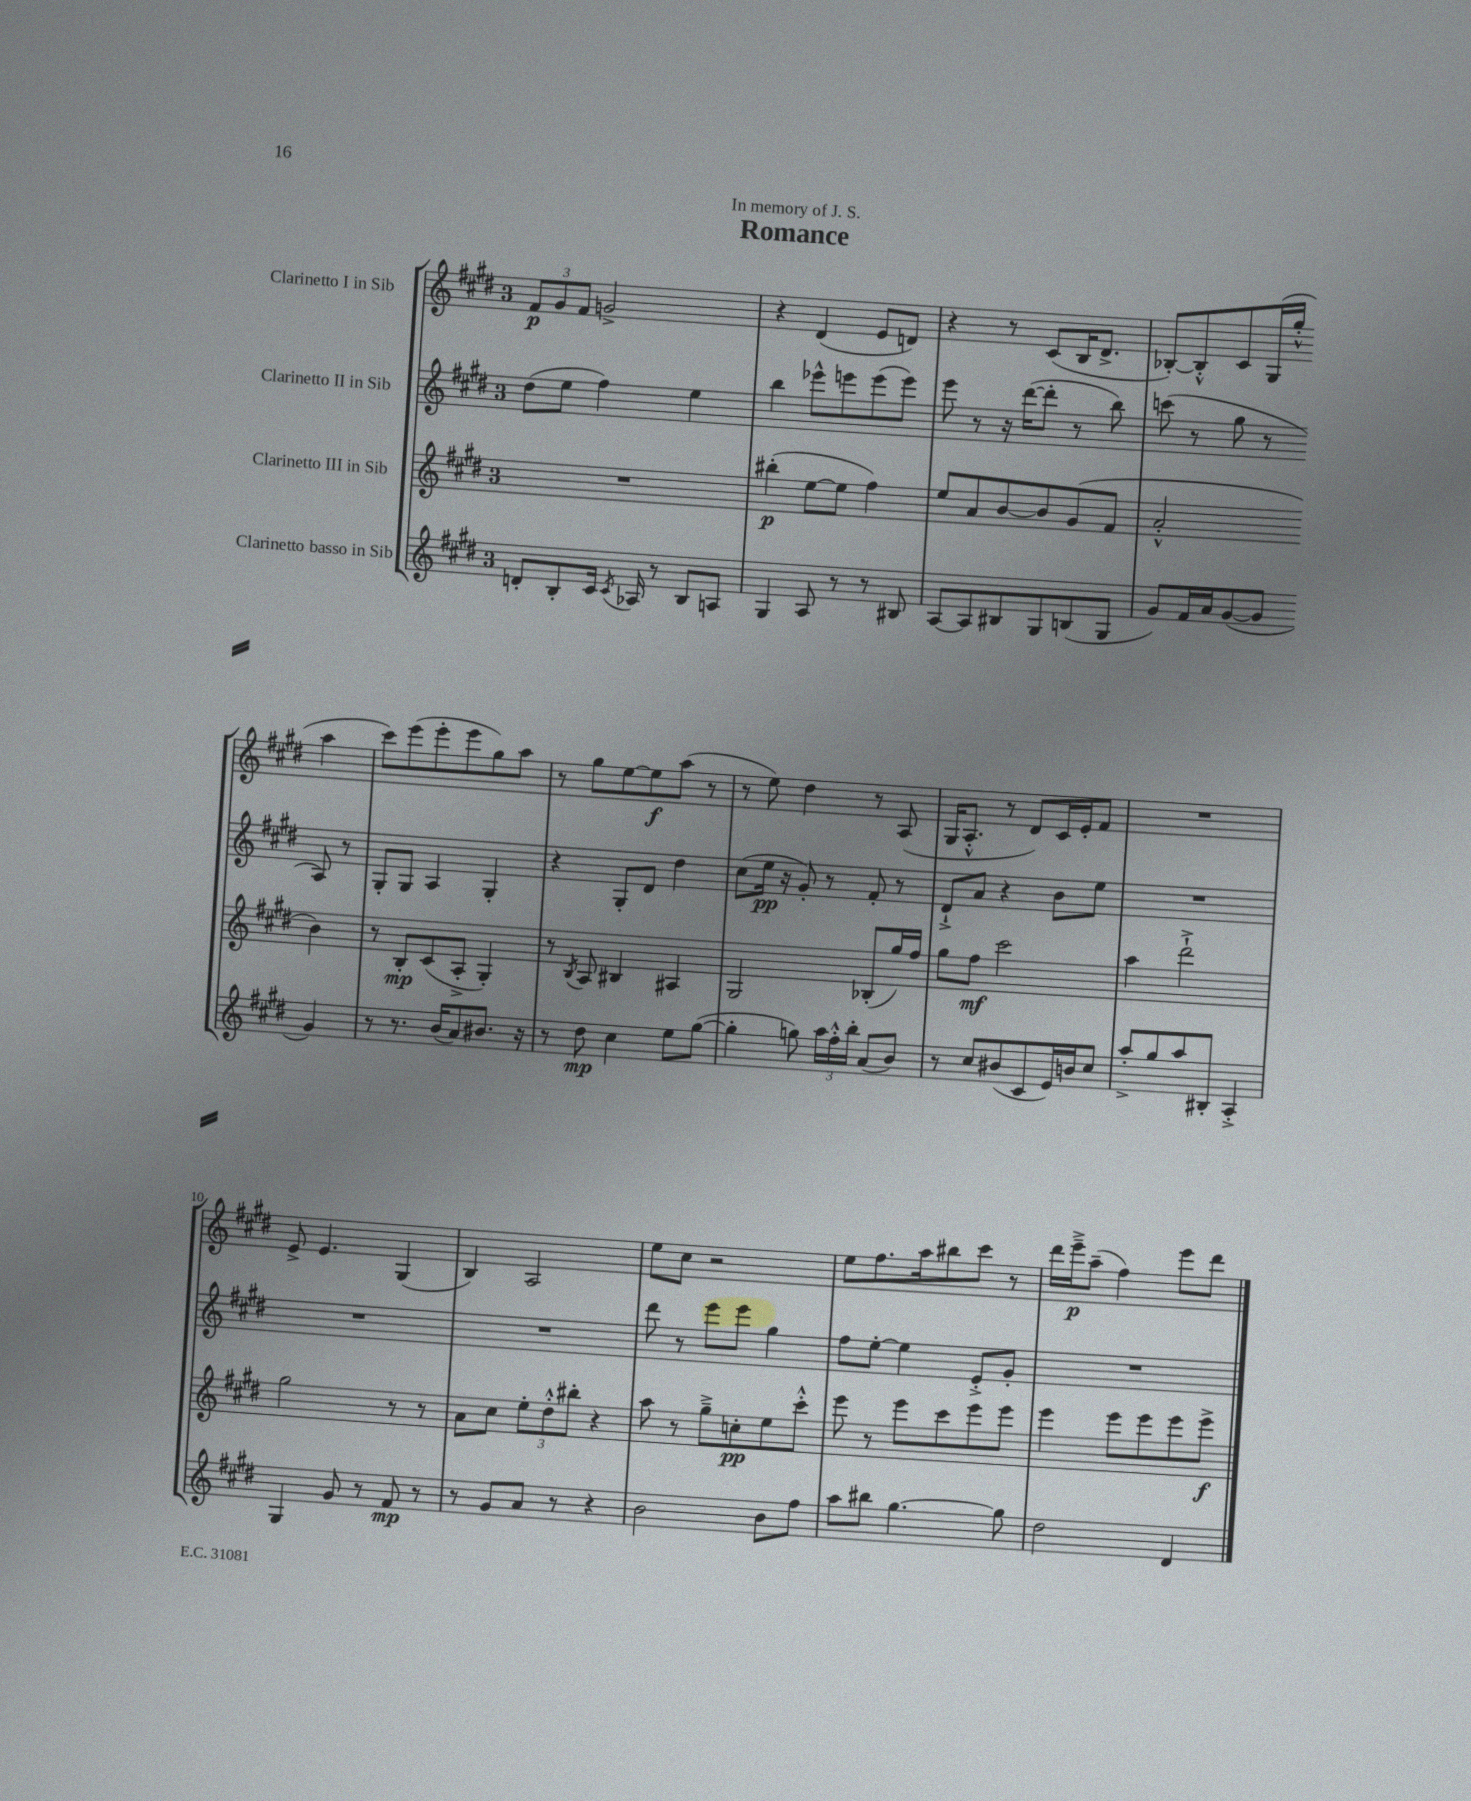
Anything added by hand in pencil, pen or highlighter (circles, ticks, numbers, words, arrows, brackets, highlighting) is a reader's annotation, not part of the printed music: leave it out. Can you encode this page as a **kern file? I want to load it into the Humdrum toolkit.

**kern	**kern	**kern	**kern
*staff4	*staff3	*staff2	*staff1
*clefG2	*clefG2	*clefG2	*clefG2
*k[f#c#g#d#]	*k[f#c#g#d#]	*k[f#c#g#d#]	*k[f#c#g#d#]
*M3/4	*M3/4	*M3/4	*M3/4
8d'/L	2.r	(8dd#\L	12f#/L
.	.	.	12g#/
8B'/	.	8ee\J	.
.	.	.	12f#/J
16c#/Jk	.	4ff#\)	2g^/
8qc#/	.	.	.
16A-/	.	.	.
8r	.	.	.
8B/L	.	4ee\	.
8A/J	.	.	.
=	=	=	=
4G#/	(4bb#'\	4bb\	4r
8A/	[8ee\L	8eee-^^\L	(4d#/
8r	8ee\]J	8eee\	.
8r	4ff#\)	(8eee\	8e/L
8B#/	.	8eee\J)	8d/J)
=	=	=	=
[8A/L	8ee/L	8eee\	4r
8A/]	8a/	8r	.
8B#/	[8b/	16r	8r
.	.	([16ddd#\LK	.
8G#/	8b/]	8ddd#'\]J	(8c#/L
(8B/	(8g#/	8r	16B/K
.	.	.	8.d#^/J
8G#/J	8f#/J	8bb\)	.
=	=	=	=
8g#/L)	2a'^^/	(8ccc\	[8B-'/L)
16f#/L	.	8r	8B-'^^/]
16a/J	.	.	.
([8g#/	.	8gg#\	8c#/
8g#/]J	.	8r	(16G#/L
.	.	.	16gg#'^^/JJ
4g#/)	4b\)	8A/)	4aa\
.	.	8r	.
=	=	=	=
8r	8r	8G#'/L	8ccc#\L)
8.r	8B'/L	8G#/J	(8eee\
.	(8c#/	4A/	8eee'\
(16b/LK	.	.	.
8a/)	8A'^/J	.	8eee\
8.b#/J	4G#'/)	4G#'/	8gg#\)
.	.	.	8aa\J
16r	.	.	.
=	=	=	=
8r	8r	4r	8r
.	8qB/	.	.
8dd#\	8A/	.	8gg#\L
4cc#\	4B#/	8G#'/L	[8ee\
.	.	8d#/J	8ee\]
8ee\L	4A#/	4dd#\	(8aa\J
([8gg#\J	.	.	8r
=	=	=	=
4gg#'\]	2G#/	(8cc#\L	8r
.	.	16ee\Jk	8ee\)
.	.	16r	.
8gg\)	.	8g#'/)	4dd#\
24aa\LL	.	8r	.
24ff#'^^\	.	.	.
24bb'\JJ	.	.	.
(8a/L	(8B-'/L	8f#'/	8r
8b/J)	16gg#/L)	8r	(8A/
.	16ff#/JJ	.	.
=	=	=	=
8r	8gg#\L	8d#`^/L	16G#/LK
.	.	.	8.A'^^/J
8cc#/L	8ff#\J	8a/J	.
(8b#/	2ccc#\	4r	8r
8c#/	.	.	8d#/L)
16e/L)	.	8b\L	16c#/L
16b/J	.	.	16e'/J
8cc#/J	.	8ee\J	8f#/J
=	=	=	=
8aa'^/L	4aa\	2.r	2.r
8gg#/	.	.	.
8aa/	2ddd#`^\	.	.
8B#'/J	.	.	.
4A'^/	.	.	.
=	=	=	=
4G#/	2gg#\	2.r	8e^/
.	.	.	4.e/
8g#/	.	.	.
8r	.	.	.
8f#/	8r	.	(4G#/
8r	8r	.	.
=	=	=	=
8r	8a\L	2.r	4B/)
8g#/L	8cc#\J	.	.
8a/J	12ee'\L	.	2A/
.	12dd#'^^\	.	.
8r	.	.	.
.	12bb#'\J	.	.
4r	4r	.	.
=	=	=	=
2b\	8aa\	8ddd#\	8ee\L
.	8r	8r	8cc#\J
.	8gg#~^\L	8eee\L	2r
.	8cc'\	8eee\J	.
8b\L	8ee\	4gg#\	.
8ff#\J	8ccc#'^^\J	.	.
=	=	=	=
8aa\L	8eee\	8ff#\L	8ee\L
8bb#\J	8r	[8ee'\J	8.ff#\
[4.gg#\	8eee\L	4ee\]	.
.	.	.	16aa\k
.	8ccc#\	.	8bb#\
.	8eee\	8e'^/L	8ccc#\J
8gg#\]	8eee\J	8g#'/J	8r
=	=	=	=
2dd#\	4eee\	2.r	16ddd#\LL
.	.	.	16eee~^\J
.	.	.	(8aa~\J
.	8eee\L	.	4ff#\)
.	8eee\	.	.
4d#/	8eee\	.	8eee\L
.	8eee^\J	.	8ddd#\J
==	==	==	==
*-	*-	*-	*-
